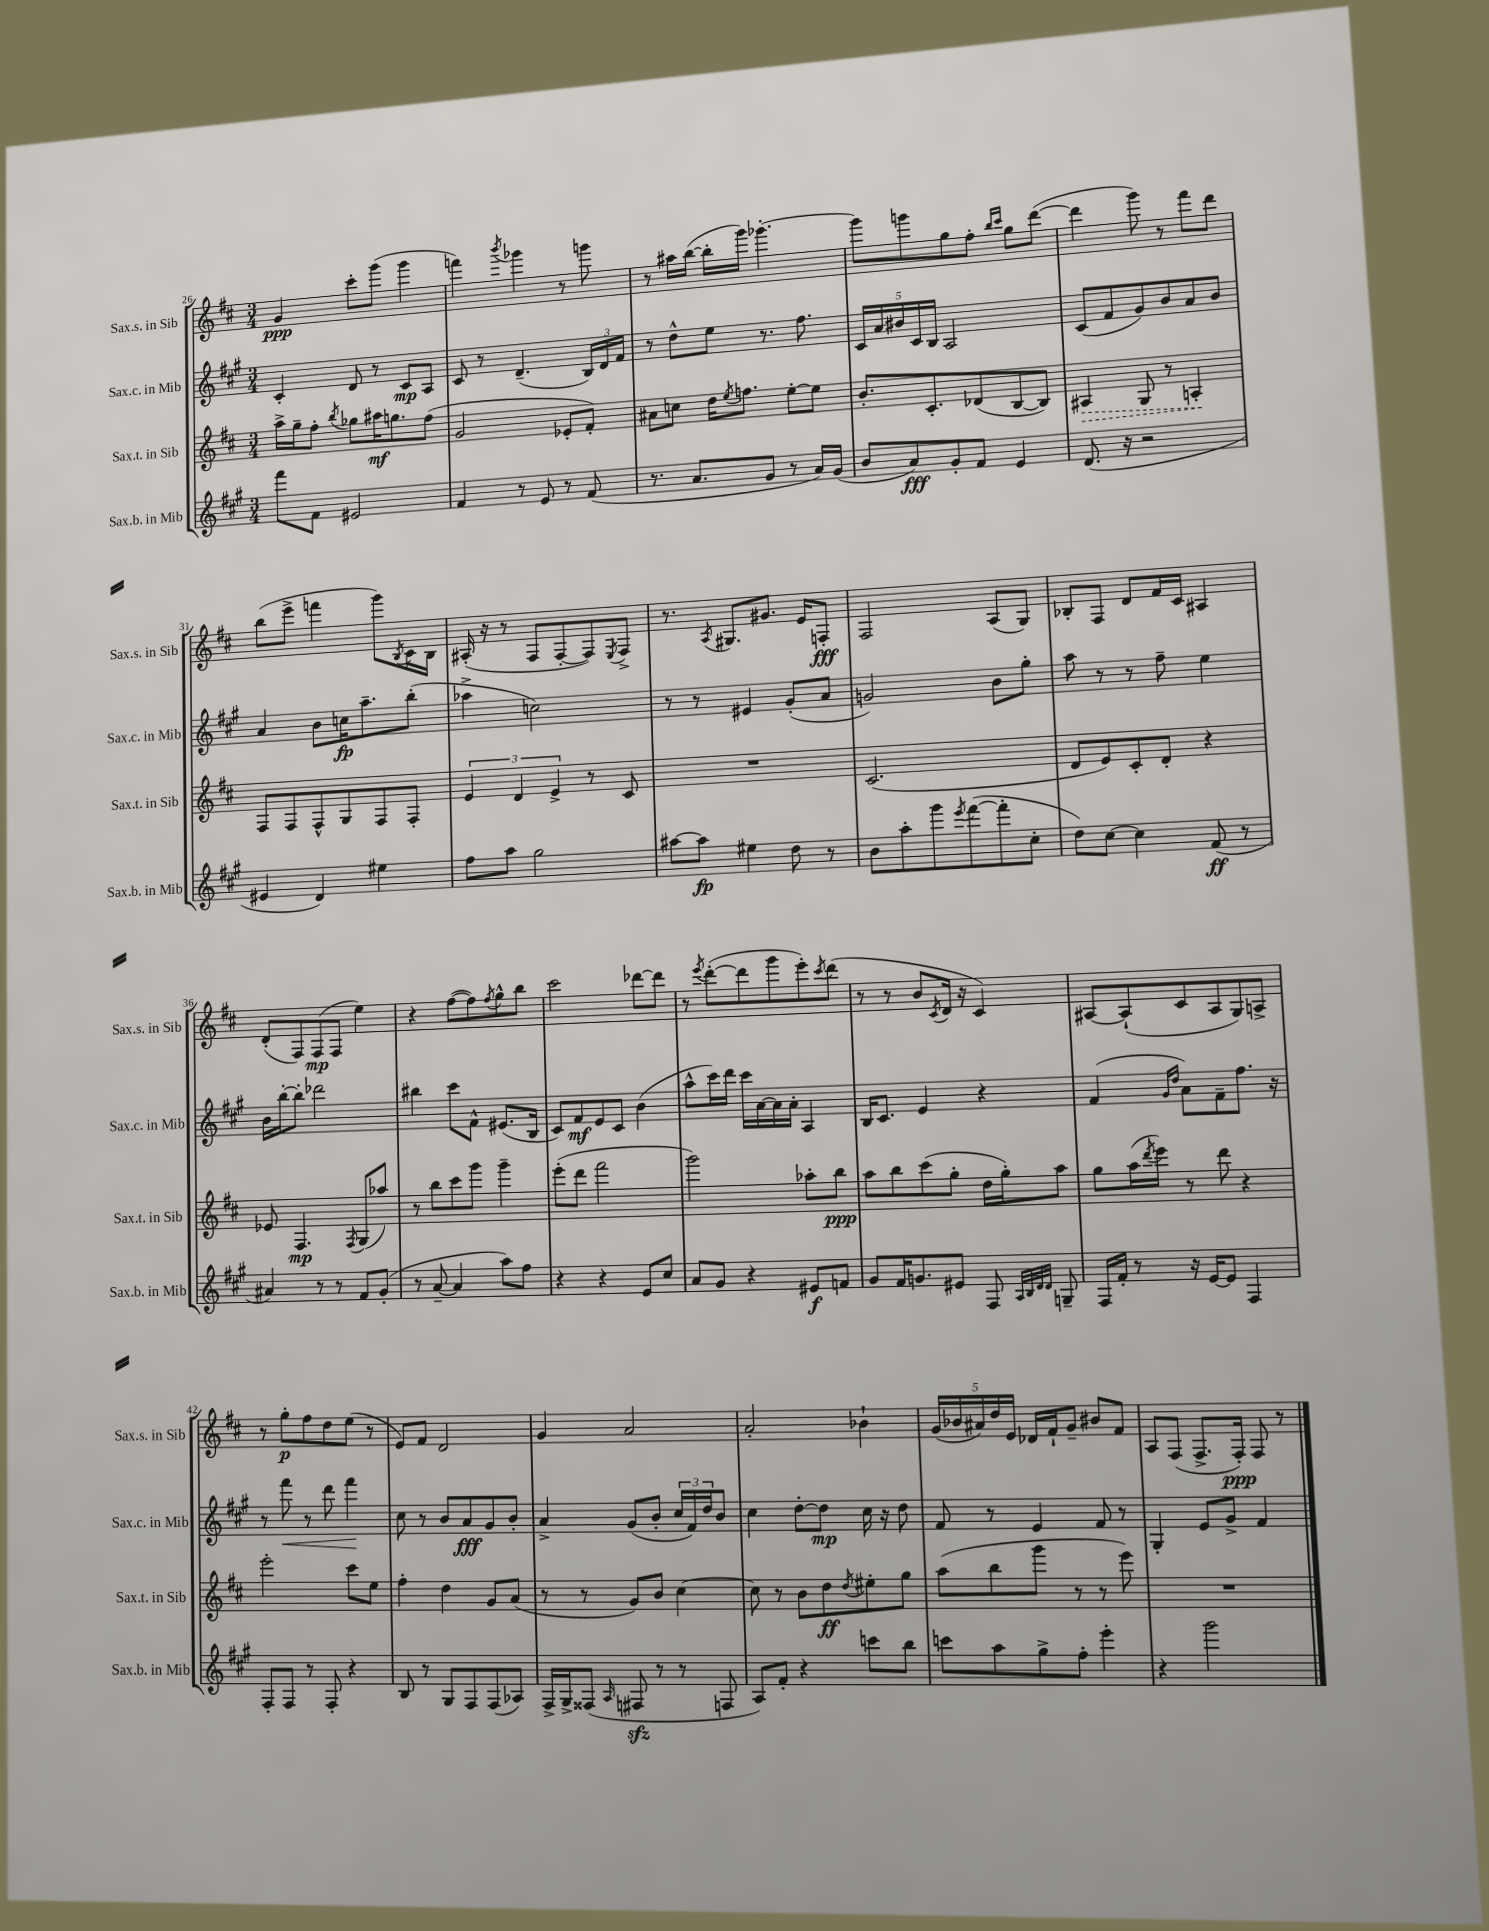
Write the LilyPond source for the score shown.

<<
\new StaffGroup <<
\new Staff = "s0" \with { instrumentName = "Sax.s. in Sib" shortInstrumentName = "Sax.s. in Sib" } {
    \clef treble \key d \major \numericTimeSignature \time 3/4
    g'4\ppp cis'''8-. g'''8( g'''4 |
    f'''4) \acciaccatura { b'''8 } ges'''4 r8 g'''8 |
    r8 ais''16 b''16~( b''16-. g'''16) ges'''4.~-. |
    ges'''8 g'''8 g''8 fis''8-. \grace { b''16 cis'''16 } g''8 d'''8~( |
    d'''4 g'''8) r8 fis'''8 d'''8 |
    b''8( e'''8-> f'''4 g'''8) \acciaccatura { b8 } cis'16 b16 |
    ais16-.( r16 r8 fis8 fis8~-. fis8) \acciaccatura { e8 } fis8-> |
    r8. \acciaccatura { a8 } gis8. gis'8. e'16 f8-.\fff |
    fis2 a8( g8) |
    bes8-. fis8 d'8 fis'16 cis'16 ais4 |
    d'8-.( fis8) fis8\mp( fis8 e''4) |
    r4 fis''8~( fis''8) \acciaccatura { fis''8 } g''8-^ b''8 |
    cis'''2 des'''8~ des'''8 |
    r8 \acciaccatura { e'''8 } d'''8~-.( d'''8 g'''8 e'''8-.) \acciaccatura { cis'''8 } d'''8( |
    r8 r8 b'8 \acciaccatura { cis'8 } d'16 r16 cis'4) |
    ais8~ ais8-!( cis'8 ais8 g8) a8-> |
    r8 g''8-.\p fis''8 d''8 e''8( r8 |
    e'8) fis'8 d'2 |
    g'4 a'2 |
    a'2-. bes'4-! |
    \tuplet 5/4 { g'16( bes'16 ais'16) d''16 e'16 } des'16 fis'16-! g'8-- bis'8 fis'8 |
    a8 fis8( fis8.-> fis16-.\ppp) fis8 r8 \bar "|." |
}
\new Staff = "s1" \with { instrumentName = "Sax.c. in Mib" shortInstrumentName = "Sax.c. in Mib" } {
    \clef treble \key a \major \numericTimeSignature \time 3/4
    cis'4-. d'8 r8 cis'8\mp a8 |
    cis'8 r8 d'4.--( \tuplet 3/2 { b16) d'16 fis'16 } |
    r8 d''8-^ e''8 r8. fis''8. |
    \tuplet 5/4 { cis'16 a'16 bis'16 cis'16 b16 } a2 |
    cis'8( fis'8 gis'8) b'8 a'8 b'8 |
    a'4 b'8 c''16\fp a''8.-- b''8-.( |
    aes''4-> c''2) |
    r8 r8 eis'4 gis'8-.( a'8 |
    g'2) b'8 gis''8-. |
    a''8 r8 r8 fis''8-- e''4 |
    b'16 b''16~-. b''8-. des'''2 |
    bis''4 cis'''8 fis'8-^ eis'8.( b16 |
    cis'8) fis'8\mf e'8 cis'8 b'4( |
    a''8-^ cis'''16) d'''16 cis'''16 a'16~ a'16 a'16-. a4 |
    b16 cis'8. e'4 r4 |
    fis'4( \grace { gis'16 d''16 } a'8) fis'8-- fis''8. r16 |
    r8 fis'''8\< r8 d'''8 fis'''4\! |
    cis''8 r8 b'8 a'8\fff gis'8 b'8-. |
    a'4-> gis'8( b'8-. \tuplet 3/2 { cis''16 fis'16) d''16 } b'8 |
    cis''4 d''8~-. d''8\mp cis''16 r16 d''8 |
    fis'8 r8 e'4 fis'8 r8 |
    gis4-. e'8 gis'8-> fis'4 \bar "|." |
}
\new Staff = "s2" \with { instrumentName = "Sax.t. in Sib" shortInstrumentName = "Sax.t. in Sib" } {
    \clef treble \key d \major \numericTimeSignature \time 3/4
    a''16-> g''16-- fis''8-. \acciaccatura { b''8 } ges''8 ais''16\mf g''8. fis''8( |
    g'2 ees'8-. fis'8-.) |
    ais'8 c''8 d''16 \acciaccatura { e''8 } f''8. e''8~-. e''8 |
    b'8.-. cis'8.-. des'8( b8~ b8) |
    \once \override Hairpin.style = #'dashed-line ais4\> g8 r8 a4-.\! |
    fis8 fis8 fis8-^ g8 fis8 fis8-. |
    \tuplet 3/2 { e'4 d'4 e'4-> } r8 cis'8 |
    R2. |
    cis'2.( |
    d'8 e'8) cis'8-. d'8-. r4 |
    ees'8 fis4.\mp \acciaccatura { fis8 } g8( aes''8) |
    r8 b''8 cis'''8 g'''8 g'''4-- |
    e'''8-.( d'''8 fis'''2 |
    g'''2) aes''8-. b''8\ppp |
    a''8 b''8 cis'''8( g''8-. d''16 g''16-.) a''8 |
    g''8 a''16( \acciaccatura { d'''8 } e'''16) r8 d'''8 r4 |
    e'''2-. cis'''8 e''8 |
    fis''4-. d''4 g'8 a'8( |
    r8 r8 g'8) b'8 cis''4~ |
    cis''8 r8 b'8 d''8\ff \acciaccatura { d''8 } eis''8-. g''8 |
    a''8( b''8 g'''8 r8 r8 e'''8) |
    R2. \bar "|." |
}
\new Staff = "s3" \with { instrumentName = "Sax.b. in Mib" shortInstrumentName = "Sax.b. in Mib" } {
    \clef treble \key a \major \numericTimeSignature \time 3/4
    fis'''8 fis'8 eis'2 |
    fis'4 r8 e'8 r8 fis'8( |
    r8. a'8. gis'8 r8 a'16) gis'16( |
    b'8 a'8\fff) gis'8-. fis'8 e'4 |
    d'8.( r16 r2 |
    eis'4 d'4) eis''4 |
    fis''8 a''8 gis''2 |
    ais''8~ ais''8\fp eis''4 d''8 r8 |
    b'8 a''8-. gis'''8 \acciaccatura { e'''8 } fis'''8~( fis'''8-. cis''8-. |
    d''8) cis''8~ cis''4 fis'8\ff( r8 |
    ais'4) r8 r8 fis'8 gis'8-.( |
    r8 a'8~-- a'4 a''8) fis''8 |
    r4 r4 e'8 cis''8 |
    a'8 gis'8 r4 eis'8\f f'8 |
    gis'8 fis'16 g'8. eis'8 fis8 \grace { a32 b32 d'32 d'32 } g8-- |
    fis16 fis'16-. r8 r16 e'16~ e'8 fis4 |
    fis8-. fis8 r8 fis8-. r4 |
    b8 r8 gis8 fis8 fis8( aes8) |
    fis16-> gis16-> fisis8( \grace { a16 } fis8\sfz r8 r8 f8 |
    a8) fis'8-. r4 c'''8 b''8 |
    c'''8 a''8 gis''8-> fis''8-. e'''4-. |
    r4 gis'''2 \bar "|." |
}
>>
>>
\layout { \context { \Score currentBarNumber = #26 } }
